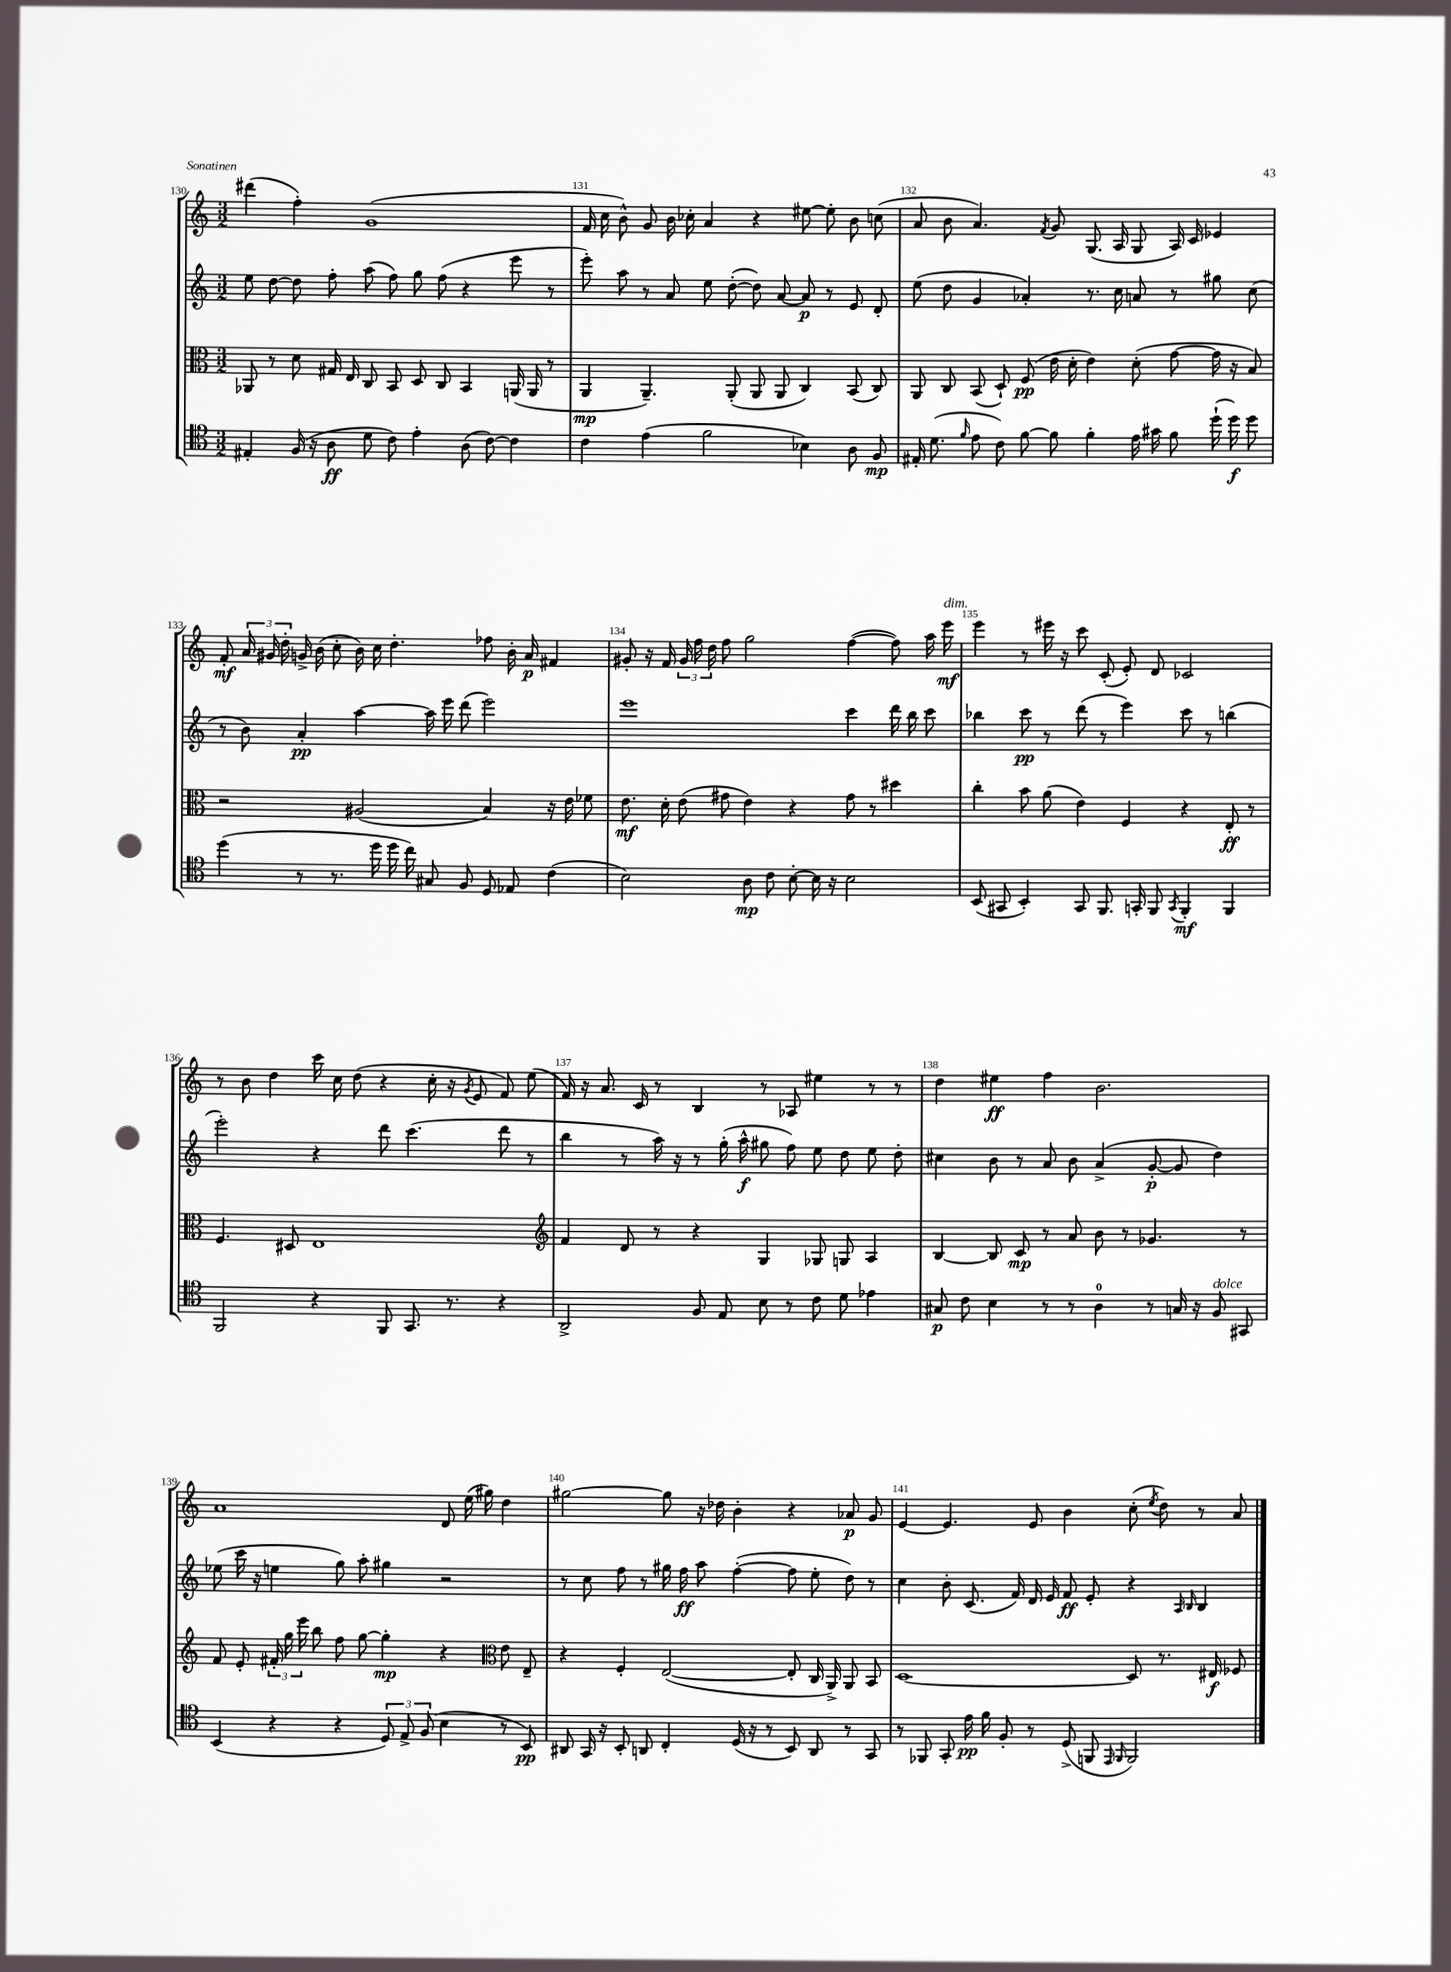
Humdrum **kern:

**kern	**dynam	**kern	**dynam	**kern	**dynam	**kern	**dynam
*part4	*part4	*part3	*part3	*part2	*part2	*part1	*part1
*staff4	*staff4	*staff3	*staff3	*staff2	*staff2	*staff1	*staff1
*clefC4	*	*clefC3	*	*clefG2	*	*clefG2	*
*k[]	*	*k[]	*	*k[]	*	*k[]	*
*M3/2	*	*M3/2	*	*M3/2	*	*M3/2	*
=130	=130	=130	=130	=130	=130	=130	=130
4E#X'/	.	8AA-X/	.	8ee\	.	(4ddd#X\	.
.	.	8r	.	[8dd\	.	.	.
(16F/	.	8d\	.	8dd\]	.	4ff'\)	.
16r	.	.	.	.	.	.	.
8A\	ff	16G#X/	.	8ff'\	.	.	.
.	.	16E/	.	.	.	.	.
8d\	.	8C/	.	(8aa\	.	(1g	.
8c\)	.	8BB/	.	8ff\)	.	.	.
4e'\	.	8D/	.	8gg\	.	.	.
.	.	8C/	.	(8ff\	.	.	.
(8A\	.	4BB/	.	4r	.	.	.
[8c\)	.	.	.	.	.	.	.
4c\]	.	(16AAn/	.	8eee\	.	.	.
.	.	16AA/	.	.	.	.	.
.	.	8r	.	8r	.	.	.
=131	=131	=131	=131	=131	=131	=131	=131
4c\	.	4AA/	mp	8eee'\)	.	16f/	.
.	.	.	.	.	.	16cc\	.
.	.	.	.	8aa\	.	8b^^\)	.
(4e\	.	4.AA~/)	.	8r	.	8g/	.
.	.	.	.	8a/	.	16b\	.
.	.	.	.	.	.	16cc-X'\	.
2f\	.	.	.	8ee\	.	4a/	.
.	.	(8AA'/	.	([8dd'\	.	.	.
.	.	8AA/	.	8dd\])	.	4r	.
.	.	8AA/	.	[8a/	.	.	.
4B-X\)	.	4C/)	.	8a/]	p	[8ee#X\	.
.	.	.	.	8r	.	8ee#'\]	.
8A\	.	(8BB/	.	8e/	.	8b\	.
8F/	mp	8C/)	.	8d'/	.	(8ccn\	.
=132	=132	=132	=132	=132	=132	=132	=132
16E#X'/	.	8AA/	.	(8ee\	.	8a/	.
(8.d\	.	.	.	.	.	.	.
.	.	8C/	.	8dd\	.	8b\	.
16qqf/	.	.	.	.	.	.	.
8e\	.	(8BB/	.	4g/	.	4.a/)	.
8c\)	.	8D`/)	.	.	.	.	.
[8f\	.	(8F/	pp	4a-X'/)	.	.	.
.	.	.	.	.	.	8qf/	.
8f\]	.	16e\	.	.	.	8g/	.
.	.	16d'\	.	.	.	.	.
4f'\	.	4e\)	.	8.r	.	(8.G/	.
.	.	.	.	16cc\	.	16A/	.
16e\	.	(8d'\	.	8an/	.	8G/	.
16g#X\	.	.	.	.	.	.	.
8f\	.	[8g\	.	8r	.	16A/)	.
.	.	.	.	.	.	16c/	.
(16dd`\	.	16g\]	.	8gg#X\	.	4e-X/	.
16dd\)	f	16r	.	.	.	.	.
8dd\	.	8B/)	.	(8cc\	.	.	.
!!LO:LB:g=z
=133	=133	=133	=133	=133	=133	=133	=133
(4dd\	.	2r	.	8r	.	8f'/	mf
.	.	.	.	8b\)	.	24a/	.
.	.	.	.	.	.	24g#X/	.
.	.	.	.	.	.	24dd'\	.
8r	.	.	.	4a'/	pp	16gn^/	.
.	.	.	.	.	.	(16b\	.
8.r	.	.	.	.	.	8cc'\	.
.	.	(2A#X/	.	[4aa\	.	16b\)	.
16dd\	.	.	.	.	.	16cc\	.
16dd\	.	.	.	.	.	4.dd'\	.
16cc\)	.	.	.	.	.	.	.
8G#X/	.	.	.	16aa\]	.	.	.
.	.	.	.	16eee\	.	.	.
8F/	.	.	.	(8ddd\	.	.	.
8D/	.	4B/)	.	2eee\)	.	8ff-X\	.
8E-X/	.	.	.	.	.	16b'\	.
.	.	.	.	.	.	16a/	p
(4c\	.	16r	.	.	.	4f#X/	.
.	.	16e\	.	.	.	.	.
.	.	8f-X\	.	.	.	.	.
=134	=134	=134	=134	=134	=134	=134	=134
2B\)	.	8.e\	mf	1eee	.	8g#X'/	.
.	.	.	.	.	.	16r	.
.	.	16d'\	.	.	.	16f/	.
.	.	(8e\	.	.	.	24g#/	.
.	.	.	.	.	.	24ff\	.
.	.	.	.	.	.	24dd\	.
.	.	8g#X\	.	.	.	8ff\	.
8A\	mp	4e\)	.	.	.	2gg\	.
8c\	.	.	.	.	.	.	.
[8B'\	.	4r	.	.	.	.	.
16B\]	.	.	.	.	.	.	.
16r	.	.	.	.	.	.	.
2B\	.	8g#\	.	4ccc\	.	([4ff\	.
.	.	8r	.	.	.	.	.
.	.	4dd#X\	.	16ddd\	.	8ff\])	.
.	.	.	.	16bb\	.	.	.
.	.	.	.	8ccc\	.	16aa\	.
!	!	!	!	!	!	!LO:TX:a:i:t=dim.	!
.	.	.	.	.	.	16eee\	mf
=135	=135	=135	=135	=135	=135	=135	=135
(8BB/	.	4cc'\	.	4bb-X\	.	4eee\	.
8GG#X/	.	.	.	.	.	.	.
4BB'/)	.	8b\	.	8ccc\	pp	8r	.
.	.	(8a\	.	8r	.	16eee#X\	.
.	.	.	.	.	.	16r	.
8GG#/	.	4e\)	.	(8ddd\	.	8ccc\	.
8.FF/	.	.	.	8r	.	(8c'/	.
.	.	4F/	.	4eee\)	.	8e'/)	.
16GGn'/	.	.	.	.	.	.	.
8FF/	.	.	.	.	.	8d/	.
8qGG/	.	.	.	.	.	.	.
4FF'/	mf	4r	.	8ccc\	.	2c-X/	.
.	.	.	.	8r	.	.	.
4FF/	.	8E'/	ff	(4bbn\	.	.	.
.	.	8r	.	.	.	.	.
!!LO:LB:g=z
=136	=136	=136	=136	=136	=136	=136	=136
2FF/	.	4.F/	.	2eee'\)	.	8r	.
.	.	.	.	.	.	8b\	.
.	.	.	.	.	.	4dd\	.
.	.	8D#X/	.	.	.	.	.
4r	.	1E	.	4r	.	16ccc\	.
.	.	.	.	.	.	16cc\	.
.	.	.	.	.	.	(8dd\	.
8FF/	.	.	.	8ddd\	.	4r	.
8.GG/	.	.	.	(4.ccc\	.	.	.
.	.	.	.	.	.	16cc'\	.
8.r	.	.	.	.	.	16r	.
.	.	.	.	.	.	8qg/	.
.	.	.	.	.	.	8e/	.
4r	.	.	.	8ddd\	.	8f/)	.
.	.	.	.	8r	.	(8ee\	.
=137	=137	=137	=137	=137	=137	=137	=137
*	*	*clefG2	*	*	*	*	*
2AA^/	.	4f/	.	4bb\	.	16f/)	.
.	.	.	.	.	.	16r	.
.	.	.	.	.	.	8.a/	.
.	.	8d/	.	8r	.	.	.
.	.	.	.	.	.	16c/	.
.	.	8r	.	16aa\)	.	8r	.
.	.	.	.	16r	.	.	.
8F/	.	4r	.	8r	.	4B/	.
8E/	.	.	.	(16gg'\	.	.	.
.	.	.	.	16aa^^\	f	.	.
8B\	.	4G/	.	8gg#X\	.	8r	.
8r	.	.	.	8ff\)	.	8A-X/	.
8c\	.	8G-X/	.	8ee\	.	4ee#X\	.
8d\	.	8Gn/	.	8dd\	.	.	.
4e-X\	.	4A/	.	8ee\	.	8r	.
.	.	.	.	8dd'\	.	8r	.
=138	=138	=138	=138	=138	=138	=138	=138
8G#X/	p	[4B/	.	4cc#X\	.	4dd\	.
8c\	.	.	.	.	.	.	.
4B\	.	8B/]	.	8b\	.	4ee#X\	ff
.	.	8c/	mp	8r	.	.	.
8r	.	8r	.	8a/	.	4ff\	.
8r	.	8a/	.	8b\	.	.	.
4A\	.	8b\	.	(4a^/	.	2.b\	.
.	.	8r	.	.	.	.	.
8r	.	4.g-X/	.	[8g'/	p	.	.
16Gn/	.	.	.	8g/]	.	.	.
16r	.	.	.	.	.	.	.
!LO:TX:a:i:t=dolce	!	!	!	!	!	!	!
8F/	.	.	.	4dd\)	.	.	.
8GG#X/	.	8r	.	.	.	.	.
!!LO:LB:g=z
=139	=139	=139	=139	=139	=139	=139	=139
(4BB/	.	8f/	.	(8ee-X\	.	1a	.
.	.	8e'/	.	16ccc\	.	.	.
.	.	.	.	16r	.	.	.
4r	.	24f#X'/	.	4een\	.	.	.
.	.	24gg\	.	.	.	.	.
.	.	24eee\	.	.	.	.	.
.	.	8bb\	.	.	.	.	.
4r	.	8ff\	.	8gg\)	.	.	.
.	.	[8gg\	.	8aa'\	.	.	.
12D/)	.	4gg'\]	mp	4gg#X\	.	.	.
12E^/	.	.	.	.	.	.	.
(12F/	.	.	.	.	.	.	.
4B\	.	4r	.	2r	.	8d/	.
.	.	.	.	.	.	(16ee\	.
.	.	.	.	.	.	16gg#X\)	.
*	*	*clefC3	*	*	*	*	*
8r	.	8e\	.	.	.	4dd\	.
8BB/)	pp	8E~/	.	.	.	.	.
=140	=140	=140	=140	=140	=140	=140	=140
8AA#X/	.	4r	.	8r	.	[2gg#X\	.
16GG/	.	.	.	8cc\	.	.	.
16r	.	.	.	.	.	.	.
8BB'/	.	4F'/	.	8ff\	.	.	.
8AAn/	.	.	.	8r	.	.	.
4C'/	.	([2E/	.	16gg#X\	.	8gg#\]	.
.	.	.	.	16ff\	ff	.	.
.	.	.	.	8aa\	.	16r	.
.	.	.	.	.	.	16dd-X\	.
(16D/	.	.	.	([4ff'\	.	4b'\	.
16r	.	.	.	.	.	.	.
8r	.	.	.	.	.	.	.
8BB/)	.	8E'/]	.	8ff\]	.	4r	.
8AA/	.	16C/	.	8ee'\	.	.	.
.	.	16AA^/)	.	.	.	.	.
8r	.	8AA/	.	8dd\)	.	8a-X/	p
8GG/	.	8BB/	.	8r	.	8g/	.
=141	=141	=141	=141	=141	=141	=141	=141
8r	.	[1D	.	4cc\	.	[4e/	.
8FF-X/	.	.	.	.	.	.	.
8GG'/	.	.	.	8b'\	.	4.e/]	.
16e\	pp	.	.	(8.c/	.	.	.
16f\	.	.	.	.	.	.	.
8F'/	.	.	.	.	.	.	.
.	.	.	.	16f/)	.	.	.
8r	.	.	.	16d/	.	8e/	.
.	.	.	.	16e/	.	.	.
(8D^/	.	.	.	8f/	ff	4b\	.
8FFn/	.	.	.	8e'/	.	.	.
16qqEE/	.	.	.	.	.	.	.
16qqFF/	.	.	.	.	.	.	.
2FF/)	.	8D/]	.	4r	.	(8cc'\	.
.	.	.	.	.	.	8qee/	.
.	.	8.r	.	.	.	8dd\)	.
.	.	.	.	16qqA/	.	.	.
.	.	.	.	16qqB/	.	.	.
.	.	.	.	4B/	.	8r	.
.	.	16E#X/	f	.	.	.	.
.	.	8F-X/	.	.	.	8a/	.
==	==	==	==	==	==	==	==
*-	*-	*-	*-	*-	*-	*-	*-
